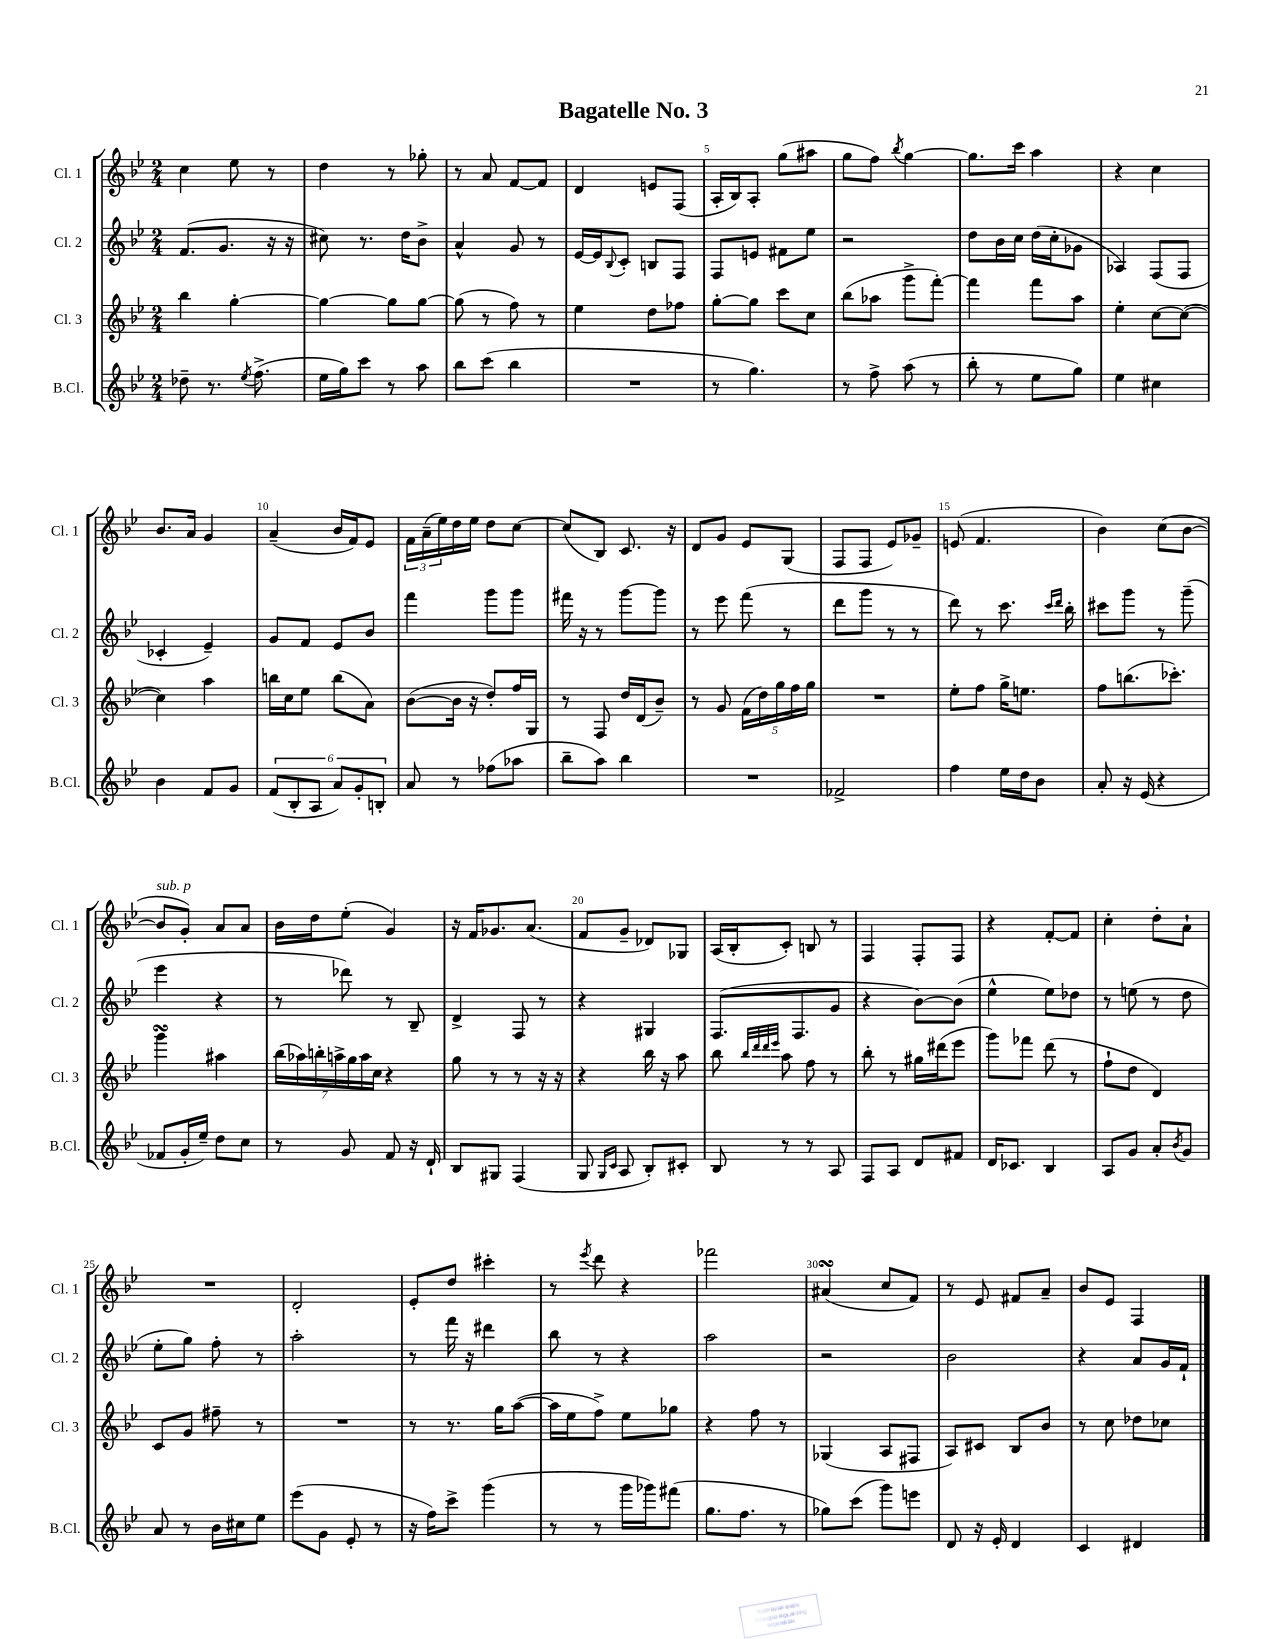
\header { title = "Bagatelle No. 3" }
<<
\new StaffGroup <<
\new Staff = "s0" \with { instrumentName = "Cl. 1" shortInstrumentName = "Cl. 1" } {
    \clef treble \key bes \major \numericTimeSignature \time 2/4
    c''4 ees''8 r8 |
    d''4 r8 ges''8-. |
    r8 a'8 f'8~ f'8 |
    d'4 e'8 f8( |
    a16-. bes16) a8-. g''8( ais''8 |
    g''8 f''8) \acciaccatura { bes''8 } g''4~ |
    g''8. c'''16 a''4 |
    r4 c''4 |
    bes'8. a'16 g'4 |
    a'4--( bes'16 f'16) ees'8 |
    \tuplet 3/2 { f'16 a'16--( ees''16) } d''16 ees''16 d''8 c''8~ |
    c''8( bes8) c'8. r16 |
    d'8 g'8 ees'8 g8( |
    f8 f8 ees'8) ges'8-- |
    e'8( f'4. |
    bes'4) c''8( bes'8~ |
    bes'8^\markup { \italic "sub. p" } g'8-.) a'8 a'8 |
    bes'16 d''16 ees''8-.( g'4) |
    r16 f'16 ges'8. a'8.( |
    f'8 g'8-- des'8) ges8 |
    a16( bes16-. c'8-.) b8 r8 |
    f4 f8-. f8 |
    r4 f'8~-. f'8 |
    c''4-. d''8-. a'8-! |
    R2 |
    d'2-. |
    ees'8-. d''8 cis'''4-. |
    r8 \acciaccatura { ees'''8 } d'''8 r4 |
    fes'''2 |
    ais'4\turn( c''8 f'8) |
    r8 ees'8 fis'8 a'8-- |
    bes'8 ees'8 f4 \bar "|." |
}
\new Staff = "s1" \with { instrumentName = "Cl. 2" shortInstrumentName = "Cl. 2" } {
    \clef treble \key bes \major \numericTimeSignature \time 2/4
    f'8.( g'8. r16 r16 |
    cis''8) r8. d''16 bes'8-> |
    a'4-^ g'8 r8 |
    ees'16~ ees'16 \appoggiatura { bes8 } c'8-. b8 f8 |
    f8 e'8 fis'8 ees''8 |
    r2 |
    d''8 bes'16 c''16 d''16( c''16-. ges'8 |
    aes4) f8( f8 |
    ces'4-. ees'4--) |
    g'8 f'8 ees'8 bes'8 |
    f'''4 g'''8 g'''8 |
    fis'''16 r16 r8 g'''8~ g'''8 |
    r8 ees'''8 f'''8( r8 |
    d'''8 g'''8 r8 r8 |
    d'''8) r8 c'''8. \grace { c'''16 d'''16 } bes''16-. |
    cis'''8 g'''8 r8 g'''8--( |
    ees'''4 r4 |
    r8 des'''8) r8 bes8-- |
    d'4-> f8 r8 |
    r4 gis4 |
    f8.( f8. g'8 |
    r4 bes'8~) bes'8( |
    ees''4-^ ees''8) des''8 |
    r8 e''8( r8 d''8 |
    ees''8-. g''8) f''8-. r8 |
    a''2-. |
    r8 f'''16 r16 dis'''4 |
    bes''8 r8 r4 |
    a''2 |
    r2 |
    bes'2 |
    r4 a'8 g'16 f'16-! \bar "|." |
}
\new Staff = "s2" \with { instrumentName = "Cl. 3" shortInstrumentName = "Cl. 3" } {
    \clef treble \key bes \major \numericTimeSignature \time 2/4
    bes''4 g''4~-. |
    g''4~ g''8 g''8~ |
    g''8( r8 f''8) r8 |
    ees''4 d''8 fes''8 |
    g''8~-. g''8 c'''8 c''8 |
    bes''8( aes''8 g'''8-> f'''8~-.) |
    f'''4 f'''8 a''8 |
    ees''4-. c''8~ c''8~( |
    c''4) a''4 |
    b''16 c''16 ees''8 b''8( a'8) |
    bes'8~( bes'16 r16 d''8-.) f''16 g16 |
    r8 f8 d''16 d'16( bes'8--) |
    r8 g'8 \tuplet 5/4 { f'16( d''16) g''16 f''16 g''16 } |
    R2 |
    ees''8-. f''8 g''16-> e''8. |
    f''8 b''8.( ces'''8.-.) |
    g'''4\turn ais''4 |
    \tuplet 7/4 { bes''16( aes''16) b''16-. a''16-> g''16 a''16 c''16 } r4 |
    g''8 r8 r8 r16 r16 |
    r4 bes''16 r16 a''8 |
    bes''8 \grace { bes''32 d'''32 d'''32 ees'''32 } a''8 f''8 r8 |
    bes''8-. r8 gis''16 dis'''16( ees'''8 |
    g'''8) fes'''8 d'''8( r8 |
    f''8-! d''8 d'4) |
    c'8 g'8 fis''8-- r8 |
    R2 |
    r8 r8. g''16 a''8~( |
    a''16 ees''16 f''8->) ees''8 ges''8 |
    r4 f''8 r8 |
    ges4( a8 fis8 |
    a8) cis'8 bes8 bes'8 |
    r8 c''8 des''8 ces''8 \bar "|." |
}
\new Staff = "s3" \with { instrumentName = "B.Cl." shortInstrumentName = "B.Cl." } {
    \clef treble \key bes \major \numericTimeSignature \time 2/4
    des''8-- r8. \acciaccatura { ees''8 } f''8.->( |
    ees''16 g''16) c'''8 r8 a''8 |
    bes''8 c'''8( bes''4 |
    R2 |
    r8 g''4.) |
    r8 f''8-> a''8( r8 |
    bes''8-. r8 ees''8 g''8) |
    ees''4 cis''4 |
    bes'4 f'8 g'8 |
    \tuplet 6/4 { f'8( bes8-. a8 a'8) g'8-. b8-. } |
    a'8 r8 fes''8( aes''8 |
    bes''8-- a''8) bes''4 |
    R2 |
    fes'2-> |
    f''4 ees''16 d''16 bes'8 |
    a'8-. r16 ees'16( r4 |
    fes'8 g'16-. ees''16--) d''8 c''8 |
    r8 g'8 f'8 r16 d'16-! |
    bes8 gis8 f4( |
    g8 \grace { g16 c'16 } a8 bes8-.) cis'8-. |
    bes8 r8 r8 a8 |
    f8 a8 d'8 fis'8 |
    d'16 ces'8. bes4 |
    a8 g'8 a'8-. \acciaccatura { bes'8 } g'8 |
    a'8 r8 bes'16 cis''16 ees''8 |
    ees'''8( g'8 ees'8-. r8 |
    r16 f''16) c'''8-> g'''4( |
    r8 r8 g'''16 ges'''16) fis'''8( |
    g''8. f''8. r8 |
    ges''8) c'''8( g'''8) e'''8 |
    d'8 r16 ees'16-. d'4 |
    c'4 dis'4 \bar "|." |
}
>>
>>
\layout { \context { \Score \override BarNumber.break-visibility = ##(#f #t #t) barNumberVisibility = #(every-nth-bar-number-visible 5) } }
